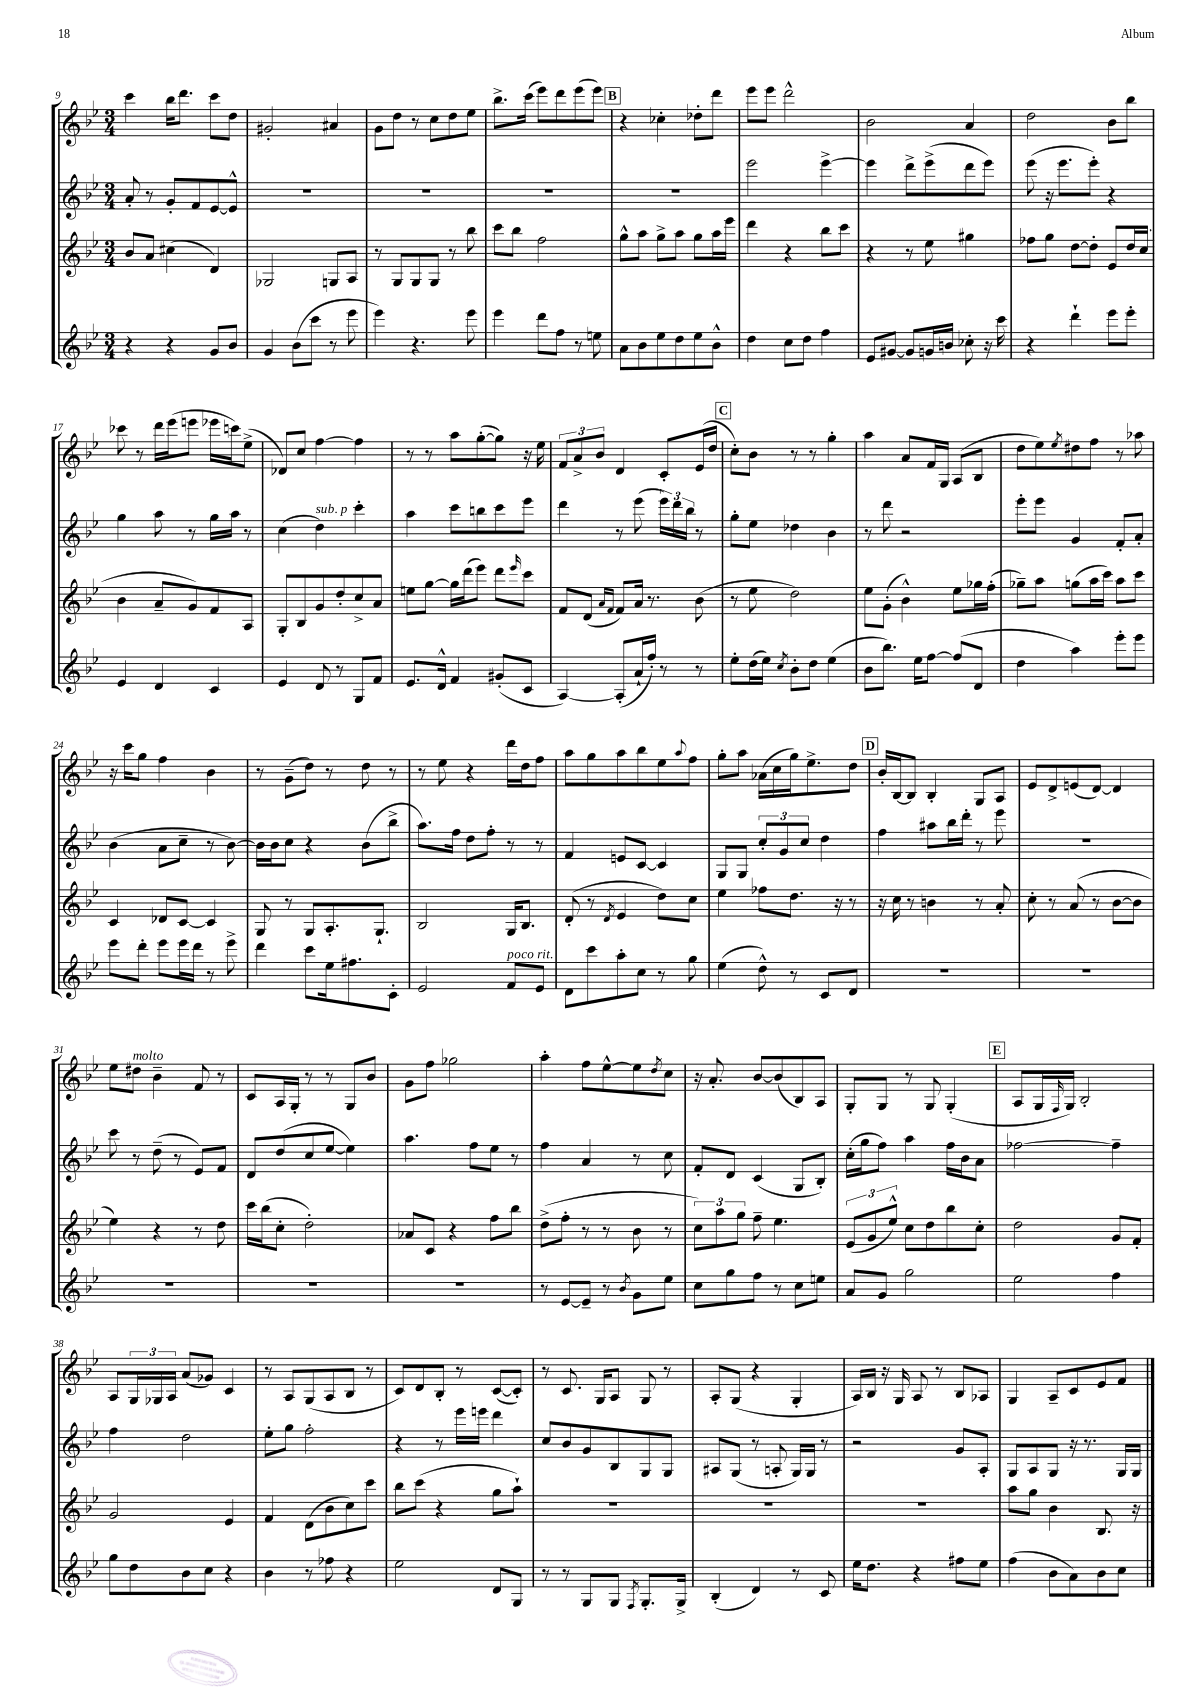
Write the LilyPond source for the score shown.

<<
\new StaffGroup <<
\new Staff = "s0" {
    \clef treble \key bes \major \numericTimeSignature \time 3/4
    c'''4 bes''16 d'''8. c'''8 d''8 |
    gis'2-. ais'4 |
    g'8 d''8 r8 c''8 d''8 ees''8 |
    bes''8.-> c'''16( ees'''8) d'''8 ees'''8( ees'''8) |
    \mark \markup { \box "B" } r4 ces''4-. des''8-. d'''8 |
    ees'''8 ees'''8 d'''2-^ |
    bes'2 a'4 |
    d''2 bes'8 bes''8 |
    ces'''8 r8 d'''16 ees'''16( e'''8 ees'''16 c'''16) ees''8->( |
    des'8) c''8 f''4~ f''4 |
    r8 r8 a''8 g''8~-.( g''8) r16 ees''16 |
    \tuplet 3/2 { f'8 a'8-> bes'8 } d'4 c'8-. ees'16( d''16 |
    \mark \markup { \box "C" } c''8-.) bes'8 r8 r8 g''4-. |
    a''4 a'8 f'16 g16 a8( bes8 |
    d''8 ees''8) \acciaccatura { ees''8 } dis''8 f''8 r8 aes''8 |
    r16 c'''16 g''8 f''4 bes'4 |
    r8 g'8--( d''8) r8 d''8 r8 |
    r8 ees''8 r4 d'''16 d''16 f''8 |
    a''8 g''8 a''8 bes''8 ees''8 \appoggiatura { a''8 } f''8 |
    g''8-. a''8 aes'16( c''16 g''16) ees''8.-> d''8 |
    \mark \markup { \box "D" } bes'16-. bes16~ bes8 bes4-. g8 a8 |
    ees'8 d'8-> e'8( d'8~) d'4 |
    ees''8 dis''8^\markup { \italic "molto" } bes'4-- f'8 r8 |
    c'8 a16 g16-. r8 r8 g8 bes'8 |
    g'8 f''8 ges''2 |
    a''4-. f''8 ees''8~-^ ees''8 \acciaccatura { d''8 } c''8 |
    r16 a'8.-. bes'8~ bes'8( bes8) a8 |
    g8-. g8 r8 g8 g4-.( |
    \mark \markup { \box "E" } a8 g16 \grace { f16 } g16) bes2-. |
    a8 \tuplet 3/2 { g16 ges16 a16 } a'8( ges'8) c'4 |
    r8 a8 g8( a8 bes8 r8 |
    c'8) d'8 bes8-. r8 c'8~( c'8-.) |
    r8 c'8. g16 a8 g8 r8 |
    a8-. g8( r4 g4-. |
    a16) bes16 r16 g16 a8 r8 bes8 aes8 |
    g4 a8-- c'8 ees'8 f'8 \bar "|." |
}
\new Staff = "s1" {
    \clef treble \key bes \major \numericTimeSignature \time 3/4
    a'8-. r8 g'8-. f'8 ees'8~ ees'8-^ |
    R2. |
    R2. |
    R2. |
    \mark \markup { \box "B" } R2. |
    ees'''2 ees'''4~-> |
    ees'''4 d'''8-> ees'''8->( d'''8 ees'''8) |
    ees'''8( r16 ees'''8. ees'''8-.) r4 |
    g''4 a''8 r8 g''16 a''16 r8 |
    c''4( d''4^\markup { \italic "sub. p" }) c'''4-. |
    a''4 c'''8 b''8 c'''8 ees'''8 |
    d'''4 r8 ees'''8( \tuplet 3/2 { ees'''16) d'''16 bes''16 } r8 |
    \mark \markup { \box "C" } g''8-. ees''8 des''4 bes'4 |
    r8 d'''8 r2 |
    ees'''8-. ees'''8 g'4 f'8-. a'8-. |
    bes'4( a'8 c''8-- r8 bes'8~) |
    bes'16 bes'16 c''8 r4 bes'8( bes''8-> |
    a''8.) f''16 d''8 f''8-. r8 r8 |
    f'4 e'8 c'8~ c'4 |
    g8 g8 \tuplet 3/2 { c''8-. g'8 c''8 } d''4 |
    \mark \markup { \box "D" } f''4 ais''8 bes''16 d'''16-. r8 ees'''8 |
    R2. |
    c'''8 r8 d''8--( r8 ees'8) f'8 |
    d'8 d''8( c''8 ees''8~ ees''4) |
    a''4. f''8 ees''8 r8 |
    f''4 a'4 r8 c''8 |
    f'8-. d'8 c'4( g8 bes8-.) |
    c''16-.( g''16 f''8) a''4 f''16 bes'16 a'8 |
    \mark \markup { \box "E" } fes''2~ fes''4-- |
    f''4 d''2 |
    ees''8-. g''8 f''2-. |
    r4 r8 ees'''16 e'''16 d'''4 |
    c''8 bes'8 g'8 bes8 g8 g8 |
    ais8 g8( r8 a8-. g16) g16 r8 |
    r2 g'8 a8-. |
    g8 a8 g8 r16 r8. g16 g16 \bar "|." |
}
\new Staff = "s2" {
    \clef treble \key bes \major \numericTimeSignature \time 3/4
    bes'8 a'8 cis''4( d'4) |
    ges2 g8 a8 |
    r8 g8 g8 g8 r8 bes''8 |
    c'''8 bes''8 f''2 |
    \mark \markup { \box "B" } g''8-^ a''8 g''8-> a''8 g''8 a''16 ees'''16 |
    d'''4 r4 bes''8 c'''8 |
    r4 r8 ees''8 gis''4 |
    fes''8 g''8 d''8~ d''8-. ees'8 d''16 c''16( |
    bes'4 a'8-- g'8) f'8 a8 |
    g8-. bes8 g'8 d''8-. c''8-> a'8 |
    e''8 g''8~ g''16 d'''16( ees'''8) d'''8 \grace { ees'''16 } c'''8 |
    f'8 d'8( \grace { a'16 f'16 } f'8) a'16 r8. bes'8( |
    \mark \markup { \box "C" } r8 ees''8 d''2) |
    ees''8 g'8-.( bes'4-^) ees''8 ges''16 f''16-.( |
    ges''8--) a''8 g''8( a''16 c'''16) a''8 c'''8 |
    c'4 des'8 c'8~ c'4 |
    g8 r8 g8 a8.-. g8.-! |
    bes2 g16 bes8. |
    d'8-.( r8 \acciaccatura { d'8 } ees'4 d''8) c''8 |
    ees''4 fes''8 d''8. r16 r8 |
    \mark \markup { \box "D" } r16 c''16 r8 b'4 r8 a'8-. |
    c''8-. r8 a'8( r8 bes'8~ bes'8 |
    ees''4) r4 r8 d''8 |
    c'''16 bes''16( c''8-. d''2-.) |
    aes'8 c'8 r4 f''8 bes''8 |
    d''8->( f''8-. r8 r8 bes'8 r8 |
    \tuplet 3/2 { c''8) a''8 g''8 } f''8-- ees''4. |
    \tuplet 3/2 { ees'8( g'8 ees''8-^) } c''8 d''8 bes''8 c''8-. |
    \mark \markup { \box "E" } d''2 g'8 f'8-. |
    g'2 ees'4 |
    f'4 d'8( bes'8 c''8) c'''8 |
    bes''8 c'''8( r4 g''8 a''8-!) |
    R2. |
    R2. |
    R2. |
    a''8 g''8 bes'4 bes8. r16 \bar "|." |
}
\new Staff = "s3" {
    \clef treble \key bes \major \numericTimeSignature \time 3/4
    r4 r4 g'8 bes'8 |
    g'4 bes'8( c'''8 r8 ees'''8 |
    ees'''4) r4. ees'''8 |
    ees'''4 d'''8 f''8 r8 e''8 |
    \mark \markup { \box "B" } a'8 bes'8 ees''8 d''8 ees''8 bes'8-^ |
    d''4 c''8 d''8 f''4 |
    ees'8 gis'8~ gis'8 g'16 b'16 ces''8-. r16 c'''16 |
    r4 d'''4-! ees'''8 ees'''8-. |
    ees'4 d'4 c'4 |
    ees'4 d'8 r8 g8 f'8 |
    ees'8. d'16-^ f'4 gis'8-.( c'8 |
    a4~) a8-.( a'16-! f''16-.) r8 r8 |
    \mark \markup { \box "C" } ees''8-. d''16( ees''16) \acciaccatura { c''8 } bes'8-. d''8 ees''4( |
    bes'8 bes''8.) ees''16 f''8~ f''8( d'8 |
    d''4 a''4) ees'''8-. ees'''8 |
    ees'''8 d'''8-. ees'''8 ees'''16 d'''16 r8 ees'''8-> |
    d'''4 c'''8 ees''16 fis''8. c'8-. |
    ees'2 f'8^\markup { \italic "poco rit." } ees'8 |
    d'8 c'''8 a''8-. c''8 r8 g''8 |
    ees''4( d''8-^) r8 c'8 d'8 |
    \mark \markup { \box "D" } R2. |
    R2. |
    R2. |
    R2. |
    R2. |
    r8 ees'8~ ees'8-- r8 \acciaccatura { bes'8 } g'8 ees''8 |
    c''8 g''8 f''8 r8 c''8 e''8 |
    a'8 g'8 g''2 |
    \mark \markup { \box "E" } ees''2 f''4 |
    g''8 d''8 bes'8 c''8 r4 |
    bes'4 r8 fes''8 r4 |
    ees''2 d'8 g8 |
    r8 r8 g8 g8 \acciaccatura { f8 } g8.-. g16-> |
    bes4-.( d'4) r8 c'8 |
    ees''16 d''8. r4 fis''8 ees''8 |
    f''4( bes'8 a'8) bes'8 c''8 \bar "|." |
}
>>
>>
\layout { \context { \Score currentBarNumber = #9 } }
